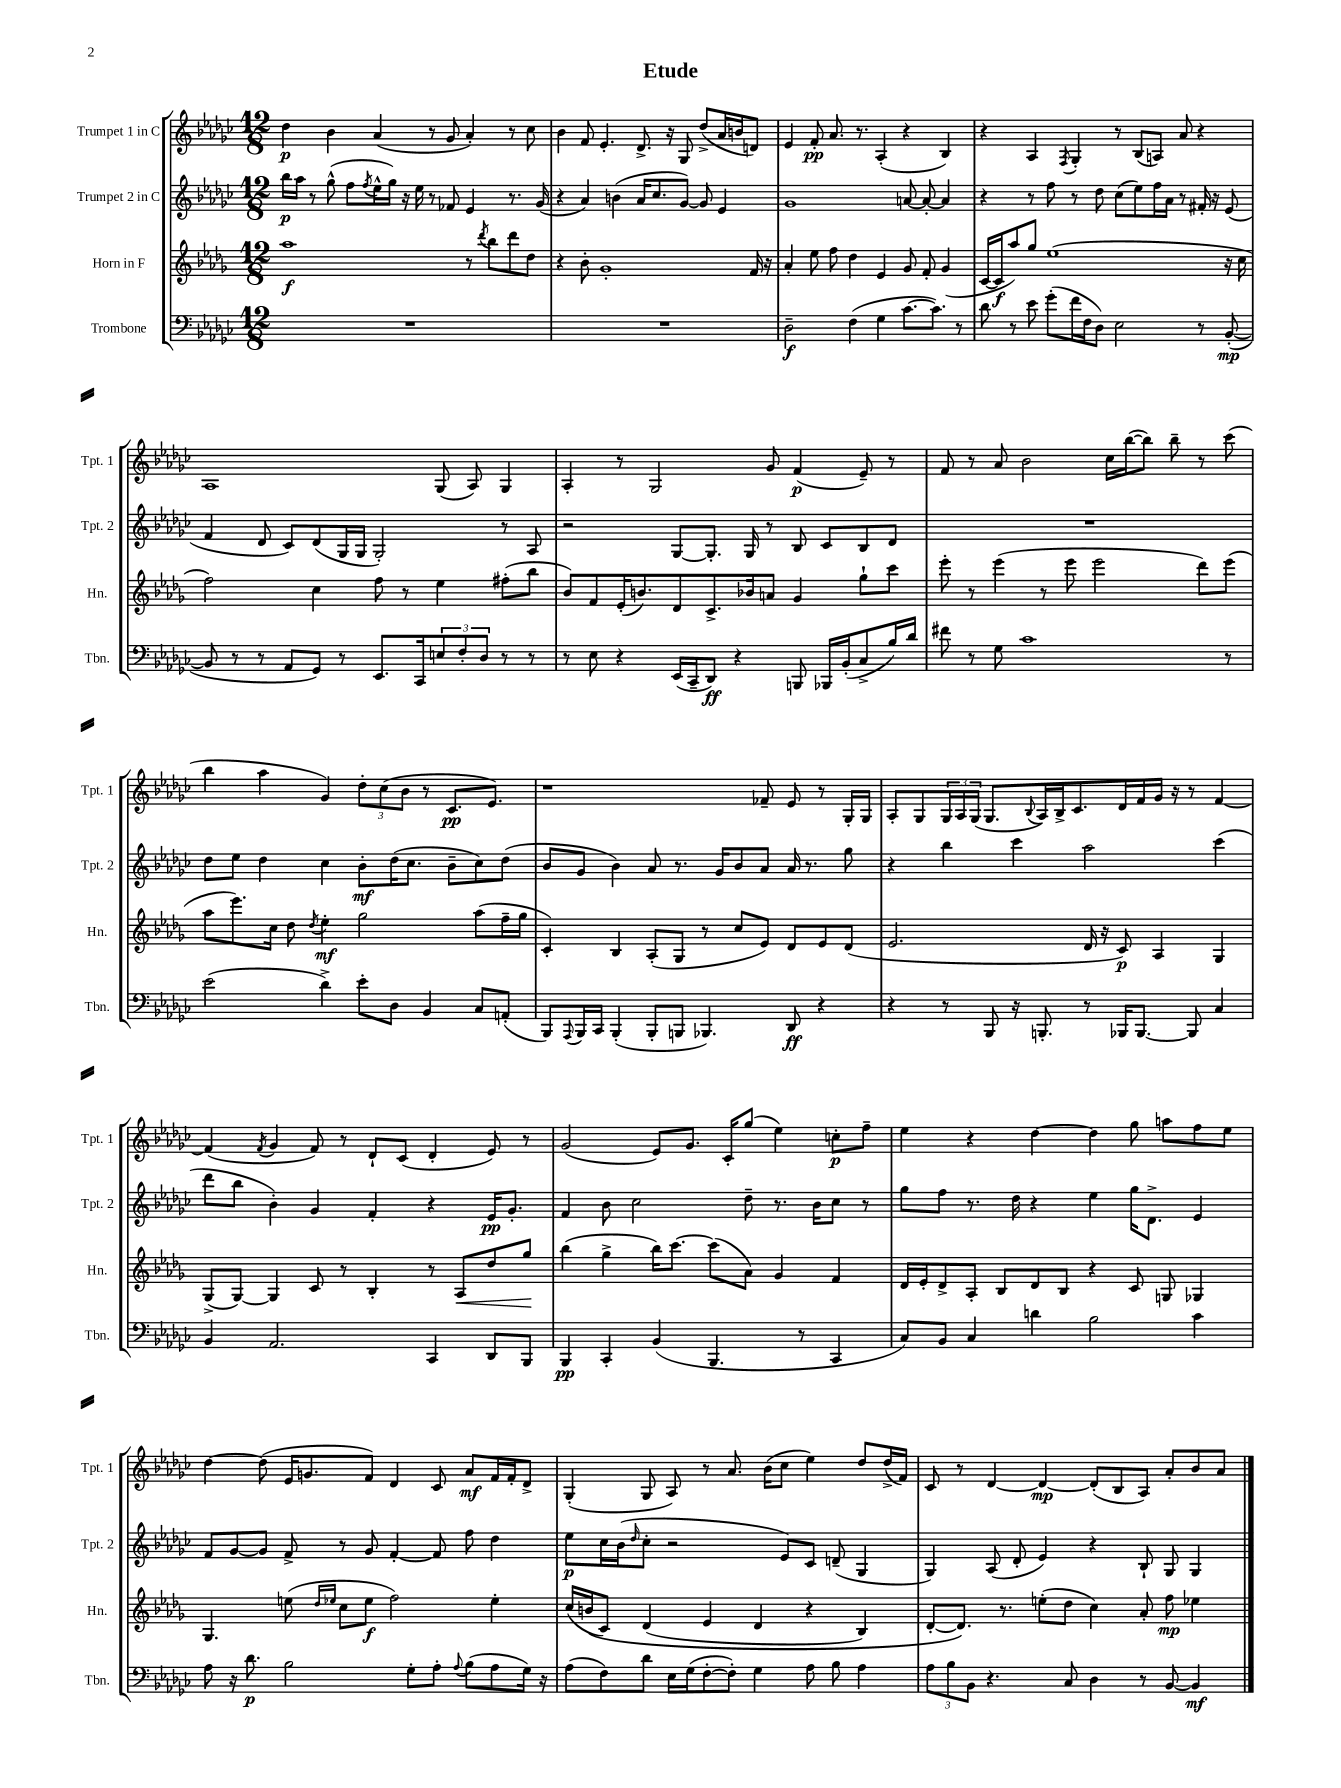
\header { title = "Etude" }
<<
\new StaffGroup <<
\new Staff = "s0" \with { instrumentName = "Trumpet 1 in C" shortInstrumentName = "Tpt. 1" } {
    \clef treble \key ges \major \numericTimeSignature \time 12/8
    des''4\p bes'4 aes'4( r8 ges'8 aes'4-.) r8 ces''8 |
    bes'4 f'8 ees'4.-. des'8.-> r16 ges8 des''8->( aes'16 b'16 d'8) |
    ees'4 f'8-.\pp aes'8. r8. aes4-.( r4 bes4) |
    r4 aes4 \acciaccatura { f8 } ges4-. r8 bes8( a8) aes'8 r4 |
    aes1 ges8( aes8) ges4 |
    aes4-. r8 ges2 ges'8 f'4\p( ees'8--) r8 |
    f'8 r8 aes'8 bes'2 ces''16 bes''16~( bes''8) bes''8-- r8 ces'''8( |
    bes''4 aes''4 ges'4) \tuplet 3/2 { des''8-. ces''8( bes'8 } r8 ces'8.\pp ees'8.) |
    r1 fes'8-- ees'8 r8 ges16-. ges16 |
    aes8-. ges8 \tuplet 3/2 { ges16 aes16 ges16( } ges8. \appoggiatura { bes8 } aes16) bes16-> ces'8. des'16 f'16 ges'16 r16 r8 f'4~ |
    f'4( \acciaccatura { f'8 } ges'4 f'8) r8 des'8-! ces'8( des'4-. ees'8) r8 |
    ges'2( ees'8) ges'8. ces'16-. ges''8( ees''4) c''8-.\p f''8-- |
    ees''4 r4 des''4~ des''4 ges''8 a''8 f''8 ees''8 |
    des''4~ des''8( ees'16 g'8. f'8) des'4 ces'8 aes'8\mf f'16 f'16-. des'8-> |
    ges4-.( ges8 aes8) r8 aes'8. bes'16( ces''8 ees''4) des''8 des''16->( f'16) |
    ces'8 r8 des'4~ des'4~\mp des'8-.( bes8 aes8) aes'8-. bes'8 aes'8 \bar "|." |
}
\new Staff = "s1" \with { instrumentName = "Trumpet 2 in C" shortInstrumentName = "Tpt. 2" } {
    \clef treble \key ges \major \numericTimeSignature \time 12/8
    bes''16\p aes''16 r8 ges''8-^( f''8 \acciaccatura { f''8 } ees''16-^ ges''16) r16 ees''16 r8 fes'8 ees'4 r8. ges'16( |
    r4 aes'4) b'4( aes'16 ces''8. ges'8~) ges'8 ees'4 |
    ges'1 a'8~ a'8~-. a'4 |
    r4 r8 f''8 r8 des''8 ces''8( ees''8) f''16 aes'16 r8 fis'16-. r16 ees'8( |
    f'4 des'8 ces'8) des'8( ges16 ges16 ges2-.) r8 aes8 |
    r2 ges8~ ges8.-. ges16 r8 bes8 ces'8 bes8 des'8 |
    R1. |
    des''8 ees''8 des''4 ces''4 bes'8-.\mf des''16( ces''8. bes'8-- ces''8) des''8( |
    bes'8 ges'8 bes'4) aes'8 r8. ges'16 bes'8 aes'8 aes'16 r8. ges''8 |
    r4 bes''4 ces'''4 aes''2 ces'''4( |
    des'''8 bes''8 bes'4-.) ges'4 f'4-. r4 ees'16\pp ges'8.-. |
    f'4 bes'8 ces''2 des''8-- r8. bes'16 ces''8 r8 |
    ges''8 f''8 r8. des''16 r4 ees''4 ges''16 des'8.-> ees'4 |
    f'8 ges'8~ ges'8 f'8-> r8 ges'8 f'4~-. f'8 f''8 des''4 |
    ees''8\p ces''16 bes'16( \grace { des''16 } ces''8-. r2 ees'8) ces'8 d'8--( ges4 |
    ges4) aes8( des'8-. ees'4) r4 bes8-! ges8 ges4 \bar "|." |
}
\new Staff = "s2" \with { instrumentName = "Horn in F" shortInstrumentName = "Hn." } {
    \clef treble \key des \major \numericTimeSignature \time 12/8
    aes''1\f r8 \acciaccatura { des'''8 } bes''8 des'''8 des''8 |
    r4 bes'8-. ges'1-. f'16 r16 |
    aes'4-. ees''8 f''8 des''4 ees'4 ges'8 f'8-. ges'4( |
    c'16~ c'16\f aes''8) ges''8 ees''1( r16 c''16 |
    f''2) c''4 f''8 r8 ees''4 fis''8-.( bes''8 |
    bes'8) f'8 ees'16-.( b'8.) des'8 c'8.-> bes'16 a'8 ges'4 ges''8-! c'''8 |
    ees'''8-. r8 ees'''4( r8 ees'''8 ees'''2 des'''8) ees'''8( |
    aes''8 ees'''8.) c''16 des''8 \acciaccatura { des''8 } ees''4-.\mf ges''2 aes''8( f''16-- ges''16 |
    c'4-.) bes4 aes8-.( ges8 r8 c''8 ees'8) des'8 ees'8 des'8( |
    ees'2. des'16 r16 c'8\p) aes4 ges4 |
    ges8->( ges8~) ges4 c'8 r8 bes4-. r8 aes8\< des''8 ges''8\! |
    bes''4( ges''4-> bes''16) c'''8.~ c'''8( aes'8) ges'4 f'4 |
    des'16 ees'16-. des'8-> aes8-. bes8 des'8 bes8 r4 c'8 g8 ges4 |
    ges4. e''8( \grace { des''16 ees''16 } c''8 ees''8\f f''2) ees''4-. |
    c''16( b'16\( c'8) des'4( ees'4 des'4 r4 bes4) |
    des'8~-. des'8.\) r8. e''8-.( des''8 c''4) aes'8-. f''8\mp ees''4 \bar "|." |
}
\new Staff = "s3" \with { instrumentName = "Trombone" shortInstrumentName = "Tbn." } {
    \clef bass \key ges \major \numericTimeSignature \time 12/8
    R1. |
    R1. |
    des2--\f f4( ges4 ces'8.~ ces'8.) r8 |
    des'8 r8 ees'8 ges'8-.( f'16 f16 des8) ees2 r8 bes,8~-.\mp( |
    bes,8 r8 r8 aes,8 ges,8) r8 ees,8. ces,16 \tuplet 3/2 { e8 f8-. des8 } r8 r8 |
    r8 ees8 r4 ees,16( ces,16-- des,8\ff) r4 b,,8 bes,,16 bes,16-.( ces8-> bes16) des'16 |
    fis'8 r8 ges8 ces'1 r8 |
    ees'2( des'4->) ees'8-. des8 bes,4 ces8 a,8-.( |
    bes,,8) \appoggiatura { aes,,8 } bes,,16 ces,16 bes,,4-.( bes,,8-. b,,8 bes,,4.) des,8\ff r4 |
    r4 r8 bes,,8 r16 b,,8.-. r8 bes,,16 bes,,8.~ bes,,8 ces4 |
    bes,4 aes,2. ces,4 des,8 bes,,8 |
    bes,,4\pp ces,4-. bes,4( bes,,4. r8 ces,4 |
    ces8) bes,8 ces4 d'4 bes2 ces'4 |
    aes8 r16 des'8.\p bes2 ges8-. aes8-. \appoggiatura { aes8 } bes8( aes8 ges16) r16 |
    aes8( f8) des'8 ees16 ges16( f8~-. f8-.) ges4 aes8 bes8 aes4 |
    \tuplet 3/2 { aes8 bes8 bes,8 } r4. ces8 des4 r8 bes,8~ bes,4\mf \bar "|." |
}
>>
>>
\layout { \context { \Score \remove "Bar_number_engraver" } }
